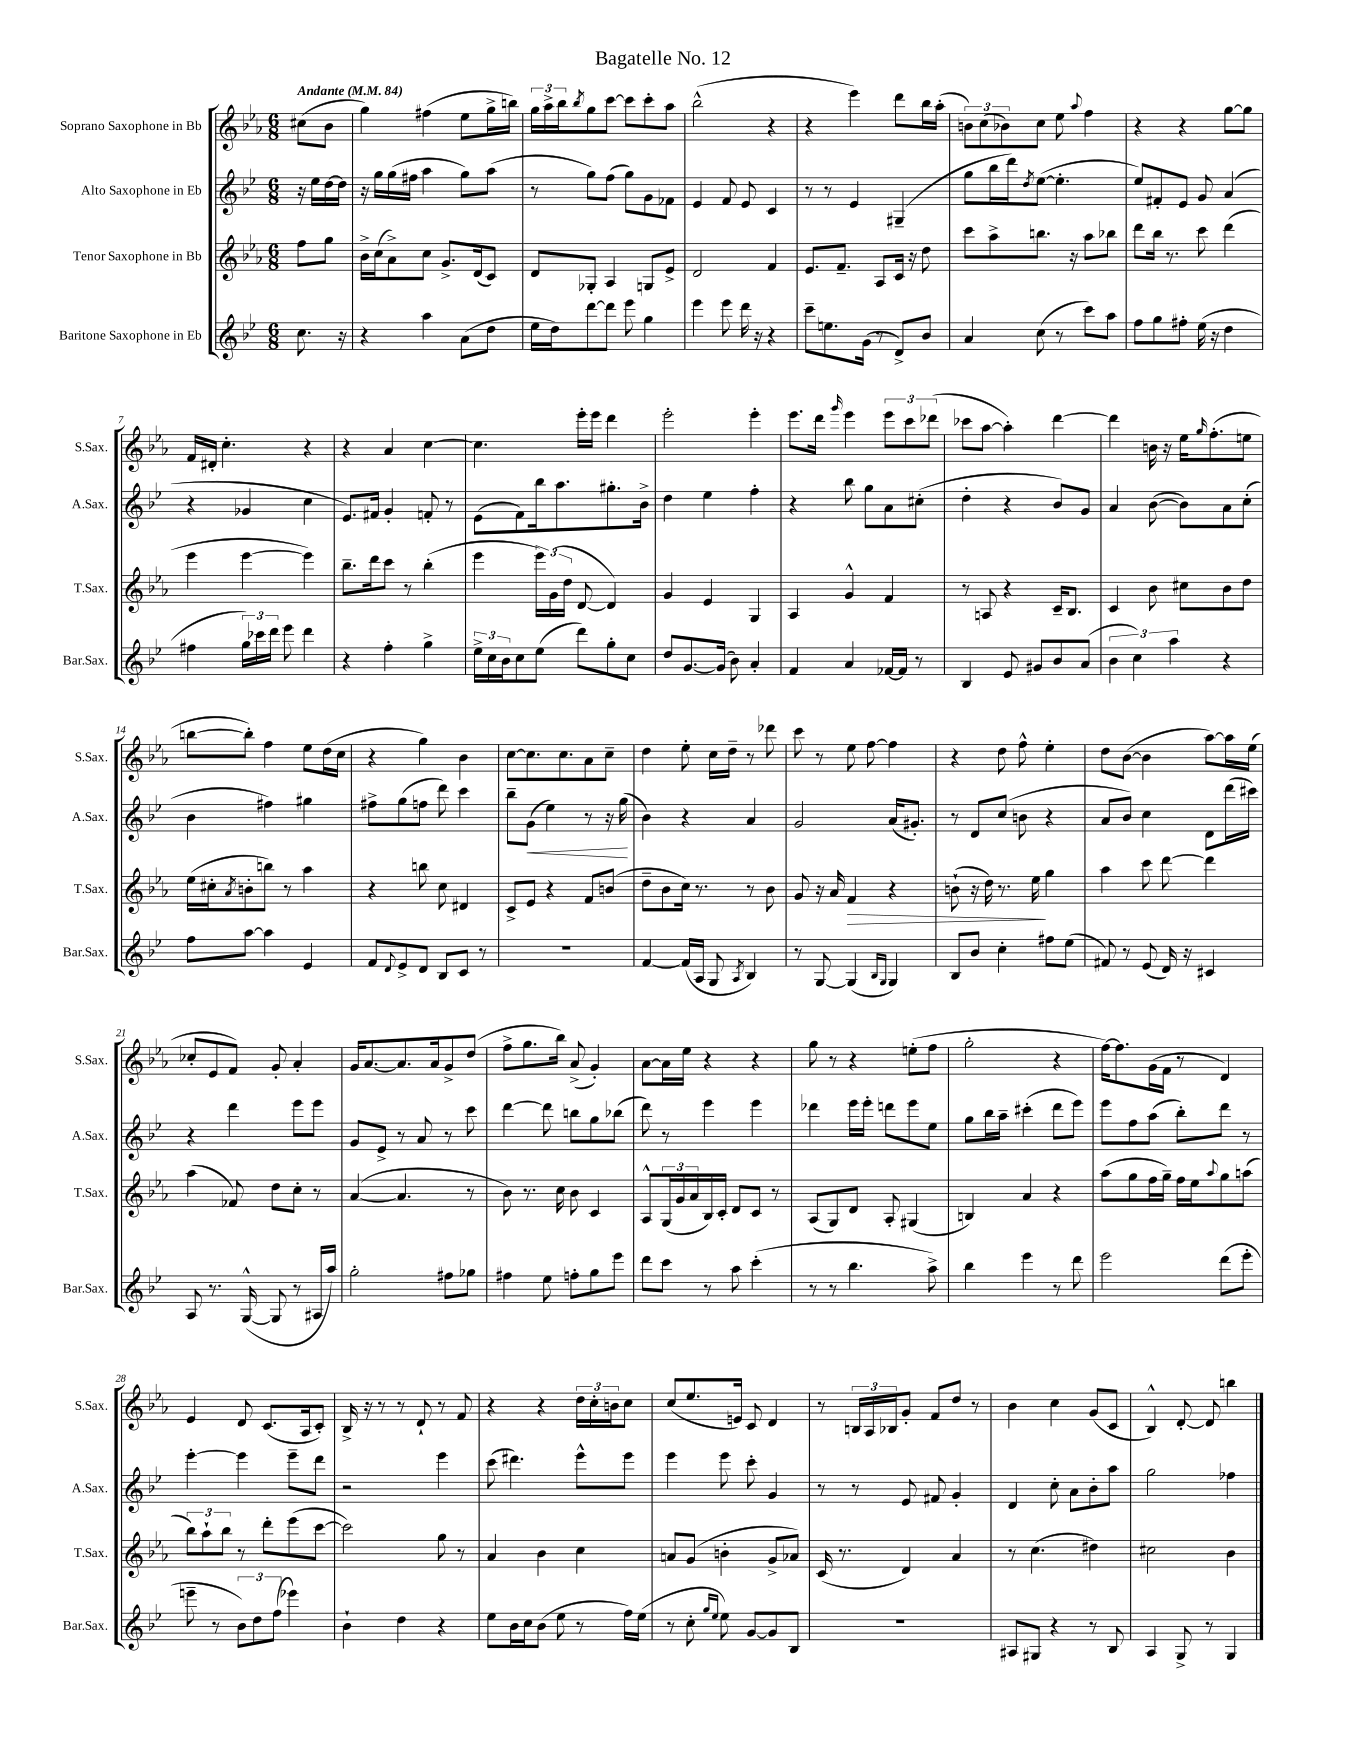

**kern	**kern	**kern	**kern
*staff4	*staff3	*staff2	*staff1
*clefG2	*clefG2	*clefG2	*clefG2
*k[b-e-]	*k[b-e-a-]	*k[b-e-]	*k[b-e-a-]
*M6/8	*M6/8	*M6/8	*M6/8
*MM84	*MM84	*MM84	*MM84
8.cc	8ff	16r	(8cc#
.	.	16ee-	.
.	8gg	[16dd	8b-
16r	.	16dd]	.
=	=	=	=
4r	16b-^	16r	4gg)
.	(16cc	16gg	.
.	8a-^)	(16gg	.
.	.	16ff#	.
4aa	8cc	4aa	(4ff#
.	8.g^	.	.
(8a	.	8gg)	8ee-
.	(16d	.	.
8dd	8c)	(8aa	16gg^
.	.	.	16bb)
=	=	=	=
16ee-	8d	8r	24gg
.	.	.	24aa-^
16dd)	.	.	.
.	.	.	24bb-
.	.	.	8qbb-
[8ddd	8G-'	8gg)	8gg
8ddd]	4A-	(8ff	[8ccc
8eee-	.	8gg)	8ccc]
4gg	8G	8g	8ccc'
.	8e-^	8f-	8aa-
=	=	=	=
4eee-	2d	4e-	(2bb-^^
8eee-	.	8f	.
16ddd	.	8e-	.
16r	.	.	.
4r	4f	4c	4r
=	=	=	=
8ccc~	8.e-	8r	4r
8.ee	.	8r	.
.	8.f~	.	.
.	.	4e-	4eee-)
(16g	.	.	.
8r	8A-	.	.
8d^)	16c	(4G#~	8ddd
.	16r	.	.
8b-	8dd	.	16bb-
.	.	.	(16aa-'
=	=	=	=
4a	8ccc	8gg	12b)
.	.	.	(12cc
.	8aa-^	16bb-	.
.	.	.	12b-)
.	.	16ddd)	.
.	.	8qdd	.
(8cc	8.bb	([8ee-	8cc
8r	.	4.ee-']	8ee-
.	16r	.	.
.	.	.	8qqaa-
8ccc)	8aa-	.	4ff
8aa	8bb-	.	.
=	=	=	=
8ff	8ddd	8ee-)	4r
8gg	16bb-	8f#'	.
.	8.r	.	.
8ff#'	.	8e-	4r
(16ee-	8ccc	8g	.
16r	.	.	.
4dd	(4ddd	(4a	[8gg
.	.	.	8gg]
=	=	=	=
4ff#	4eee-	4r	16f
.	.	.	16d#'
.	.	.	4.cc'
24gg)	[4eee-	4g-	.
24ccc-	.	.	.
24ddd	.	.	.
8eee-	.	.	.
4ddd	4eee-])	4cc	4r
=	=	=	=
4r	8.bb-~	8.e-)	4r
.	16ddd	16f#	.
4ff'	8ccc	4g'	4a-
.	8r	.	.
4gg^	(4bb-'	8f'	[4cc
.	.	8r	.
=	=	=	=
24ee-^	4eee-	(8e-	4.cc]
24cc	.	.	.
24b-	.	.	.
8cc	.	8f)	.
(8ee-	24eee-)	16bb-	.
.	(24g	.	.
.	.	8.aa	.
.	24dd	.	.
8ddd)	[8d	.	16eee-'
.	.	.	16eee-
8gg'	4d])	8.gg#'	4ddd
8cc	.	.	.
.	.	16b-^	.
=	=	=	=
8dd	4g	4dd	2eee-'
[8.g	.	.	.
.	4e-	4ee-	.
(16g]	.	.	.
8b-)	.	.	.
4a'	4G	4ff'	4eee-'
=	=	=	=
4f	4A-	4r	8.eee-
.	.	.	16ddd
.	.	.	16qqggg
4a	4g^^	8bb-	4eee-
.	.	8gg	.
[16f-	4f	8a	12eee-
16f-]	.	.	.
.	.	.	12ccc
8r	.	(8cc#'	.
.	.	.	(12ddd-
=	=	=	=
4B-	8r	4dd'	8ccc-
.	8A	.	[8aa-
8e-	4r	4r	4aa-'])
8g#	.	.	.
8b-	16c~	8b-)	[4ddd
.	8.B-	.	.
(8a	.	8g	.
=	=	=	=
6b-	4c	4a	4ddd]
6cc)	.	.	.
.	8b-	([8b-	16b
.	.	.	16r
6aa	.	.	.
.	8cc#	8b-])	16ee-
.	.	.	16qqgg
.	.	.	(8.ff'
4r	8b-	8a	.
.	8dd	(8cc'	8ee
=	=	=	=
8ff	(16ee-	4b-	[8bb
.	16cc#'	.	.
.	8qa-	.	.
[8aa	8b'	.	8bb'])
4aa]	8bb)	4ff#)	4ff
.	8r	.	.
4e-	4aa-	4gg#	8ee-
.	.	.	(16dd
.	.	.	16cc
=	=	=	=
8f	4r	8ff#^	4r
8qqd	.	.	.
8e-^	.	(8gg	.
8d	8bb	8ff	4gg)
8B-	8cc	8ddd)	.
8c	4d#	4ccc	4b-
8r	.	.	.
=	=	=	=
2.r	8c^	8bb-~	[8cc
.	8e-	(8g	8.cc]
.	4r	4ee-)	.
.	.	.	8.cc
.	8f	8r	8a-
.	(8b	16r	8cc~
.	.	(16gg	.
=	=	=	=
[4f	8dd~	4b-)	4dd
.	8b-	.	.
(16f]	16cc)	4r	8ee-'
16A	8.r	.	.
8G	.	.	16cc
.	.	.	16dd~
8qA	.	.	.
4B-)	8r	4a	8r
.	8b-	.	8ddd-
=	=	=	=
8r	8g	2g	8ccc
[8G	16r	.	8r
.	16a-	.	.
(4G]	4f	.	8ee-
.	.	.	[8ff
16qqB-	.	.	.
16qqG	.	.	.
4G)	4r	(16a	4ff]
.	.	8.g#')	.
=	=	=	=
8B-	(8b`	8r	4r
8b-	16r	8d	.
.	16dd)	.	.
4cc'	8.r	(8cc	8dd
.	.	8b	8ff^^
.	16ee-	.	.
8ff#	4gg	4r	4ee-'
(8ee-	.	.	.
=	=	=	=
8f#)	4aa-	8a	8dd
8r	.	8b-)	([8b-
(8e-	8ccc	4cc	4b-]
16d)	[8ddd	.	.
16r	.	.	.
4c#	4ddd]	8d	[8aa-)
.	.	(16ddd	16aa-]
.	.	16ccc#)	(16ee-
=	=	=	=
8A	(4aa-	4r	8cc-'
8.r	.	.	8e-
.	8f-)	4ddd	8f)
([16G^^	.	.	.
8G]	8dd	.	8g'
8r	8cc'	8eee-	4a-'
16A#	8r	8eee-	.
16aa)	.	.	.
=	=	=	=
2gg'	([4a-	8g	16g
.	.	.	[8.a-
.	.	8e-^	.
.	4.a-]	8r	8.a-]
.	.	8a	.
.	.	.	16a-
8ff#	.	8r	8g^
8gg-	8r	8ccc	(8dd
=	=	=	=
4ff#	8b-)	[4ddd	8ff^
.	8.r	.	8.gg
8ee-	.	8ddd]	.
.	16cc	.	16bb-)
8ff'	8b-	8bb	(8a-^
8gg	4c	8gg	4g')
8eee-	.	(8bb-	.
=	=	=	=
8ddd	8A-^^	8ddd)	[8a-
8ccc	(24G	8r	16a-]
.	24g	.	.
.	.	.	16ee-
.	24a-	.	.
8r	16B-)	4eee-	4r
.	16c'	.	.
8aa	8d	.	.
(4ccc'	8c	4eee-	4r
.	8r	.	.
=	=	=	=
8r	(8A-	4ddd-	8gg
8r	8G)	.	8r
4.bb-	8d	16eee-	4r
.	.	16eee-'	.
.	8A-'	8ddd	.
.	(4G#	8eee-	(8ee'
8aa^)	.	8ee-	8ff
=	=	=	=
4bb-	4B)	8gg	2gg'
.	.	16bb-	.
.	.	16aa~	.
4eee-	4a-	(4ccc#'	.
8r	4r	8ddd	4r
8ddd	.	8eee-)	.
=	=	=	=
2eee-	(8aa-	8eee-	[16ff)
.	.	.	8.ff]
.	8gg	8ff	.
.	16ff	(8aa	(16g
.	16gg~)	.	16f
.	16ff	8bb-')	8r
.	16ee-	.	.
.	8qqaa-	.	.
(8ddd	8gg	8ddd	4d)
8eee-'	(8aa	8r	.
=	=	=	=
8eee~	12bb-)	[4eee-'	4e-
.	12aa-`	.	.
8r	.	.	.
.	12bb-	.	.
12b-)	8r	4eee-]	8d
12dd	.	.	.
.	8ddd'	.	(8.c
(12ff	.	.	.
4eee-)	(8eee-	8eee-~	.
.	.	.	16A-
.	[8ccc	8ddd	8c')
=	=	=	=
4b-`	2ccc])	2r	16B-^
.	.	.	16r
.	.	.	8r
4dd	.	.	8r
.	.	.	8d`
4r	8gg	4eee-	8r
.	8r	.	8f
=	=	=	=
8ee-	4a-	(8ccc	4r
16b-	.	4.ddd#)	.
16cc	.	.	.
(8b-	4b-	.	4r
8ee-	.	.	.
8r	4cc	8eee-^^	24dd
.	.	.	24cc'
.	.	.	24b
16ff)	.	8eee-	8cc
(16ee-	.	.	.
=	=	=	=
8r	8a	4eee-	(8cc
8cc'	(8g	.	8.ee-
16qqgg	.	.	.
16qqee-	.	.	.
8ee-)	4b'	8eee-	.
.	.	.	16e)
[8g	.	8ccc'	8c
8g]	8g^	4g	4d
8B-	8a-)	.	.
=	=	=	=
2.r	(16c	8r	8r
.	8.r	.	.
.	.	8r	24B
.	.	.	24A-
.	.	.	24B-
.	4d)	8e-	8g'
.	.	8f#	8f
.	4a-	4g'	8dd
.	.	.	8r
=	=	=	=
8A#	8r	4d	4b-
8G#	(4.cc	.	.
4r	.	8cc'	4cc
.	.	8a	.
8r	4dd#)	8b-'	(8g
8B-	.	8aa	8c
=	=	=	=
4A	2cc#	2gg	4B-^^)
8G^	.	.	[8d'
8r	.	.	8d]
4G	4b-	4ff-	4bb
==	==	==	==
*-	*-	*-	*-
